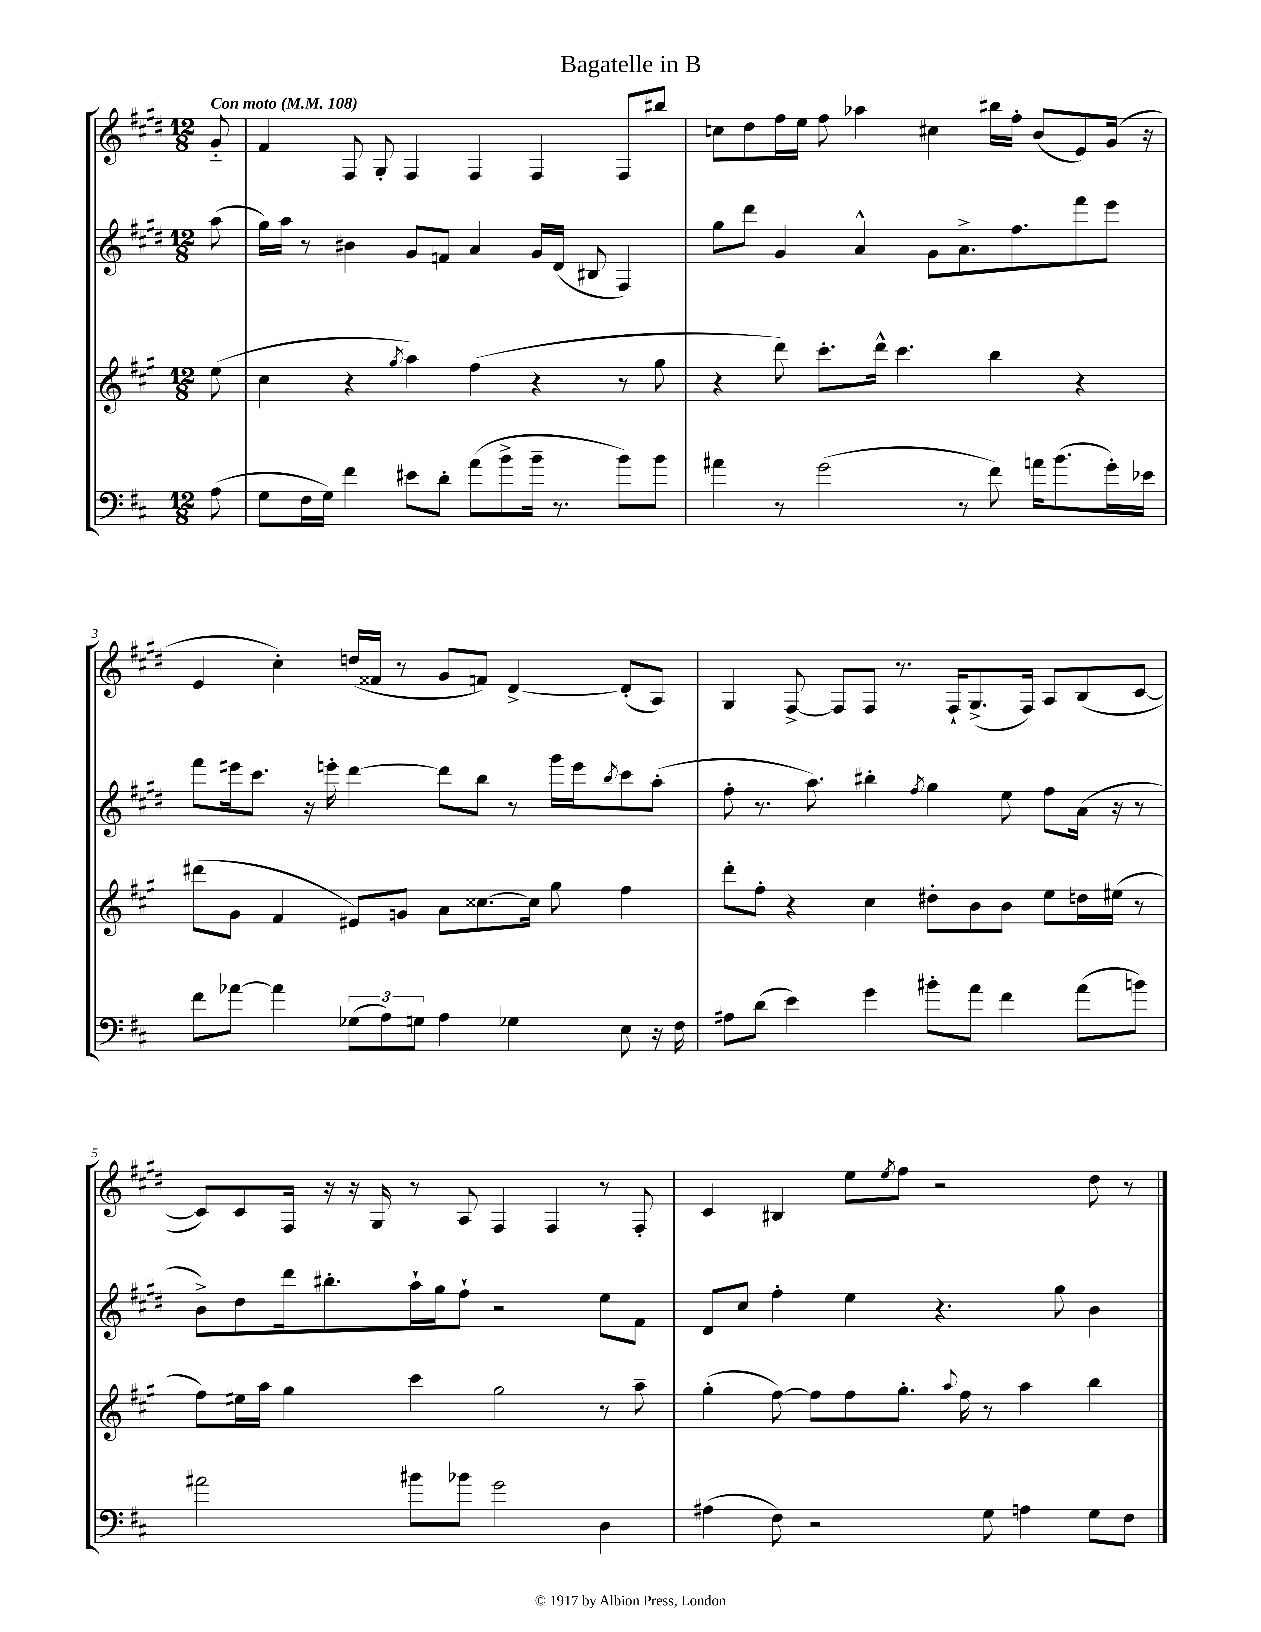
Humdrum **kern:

**kern	**kern	**kern	**kern
*part4	*part3	*part2	*part1
*staff4	*staff3	*staff2	*staff1
*clefF4	*clefG2	*clefG2	*clefG2
*k[f#c#]	*k[f#c#g#]	*k[f#c#g#d#]	*k[f#c#g#d#]
*M12/8	*M12/8	*M12/8	*M12/8
*MM108	*MM108	*MM108	*MM108
=	=	=	=
!	!	!	!LO:TX:a:B:t=Con moto
(8A\	(8ee\	(8aa\	8g#/
=1	=1	=1	=1
8G\L	4cc#\	16gg#\LL)	4f#/
.	.	16aa\JJ	.
16F#\L	.	8r	.
16G\JJ)	.	.	.
4f#\	4r	4b#X\	8F#/
.	.	.	8G#'/
.	8qgg#/	.	.
8e#X\L	4aa\)	8g#/L	4F#/
8d'\J	.	8fn/J	.
(8a\L	(4ff#\	4a/	4F#/
8b^\	.	.	.
16b~\Jk	4r	16g#/LL	4F#/
8.r	.	(16d#/JJ	.
.	.	8B#X/	.
8b\L)	8r	4F#/)	8F#/L
8b\J	8gg#\	.	8bb#X/J
=2	=2	=2	=2
4a#X\	4r	8gg#\L	8ccn\L
.	.	8ddd#\J	8dd#\
8r	8ddd\)	4g#/	16ff#\L
.	.	.	16ee\JJ
(2g\	8.ccc#'\L	.	8ff#\
.	.	4a^^/	4aa-X\
.	16ddd^^\Jk	.	.
.	4.ccc#\	.	.
.	.	8g#\L	4cc#X\
8r	.	8.a^\	.
8f#\)	4bb\	.	16bb#X\LL
.	.	8.ff#\	16ff#'\JJ
16an\KL	.	.	(8b/L
(8.b\	.	.	.
.	4r	8fff#\	8e/)
16g'\L)	.	8eee\J	(16g#/Jk
16e-X\JJ	.	.	16r
!!LO:LB:g=z
=3	=3	=3	=3
8f#\L	(8ddd#X\L	8fff#\L	4e/
[8a-X\J	8g#\J	16eee#X\k	.
.	.	8.ccc#\J	.
4a-\]	4f#/	.	4cc#'\)
.	.	16r	.
.	.	16eeen'\	.
(12G-X\L	8e#X/L)	[4ddd#\	(16ddn/LL
.	.	.	16f##X/JJ
12A\)	.	.	.
.	8gn/J	.	8r
12Gn\J	.	.	.
4A\	8a\L	8ddd#\L]	8g#/L
.	[8.cc##X\	8bb\J	8fn/J)
4G-X\	.	8r	[4d#^/
.	16cc##\Jk]	.	.
.	8gg#\	16ggg#\LL	.
.	.	16eee\J	.
.	.	8qbb/	.
8E\	4ff#\	8ccc#\	(8d#'/L]
16r	.	(8aa'\J	8A/J)
16F#\	.	.	.
=4	=4	=4	=4
8A#X\L	8ddd'\L	8ff#'\	4G#/
(8d\J	8ff#'\J	8.r	.
4e\)	4r	.	[8F#^/
.	.	8.aa\)	.
.	.	.	8F#/L]
4g\	4cc#\	4bb#X'\	8F#/J
.	.	.	8.r
.	.	8qff#/	.
8b#X'\L	8dd#X'\L	4gg#\	.
.	.	.	16F#`/KL
8a\J	8b\	.	(8.G#^/
4f#\	8b\J	8ee\	.
.	.	.	16F#/Jk)
.	8ee\L	8ff#\L	8A/L
(8a\L	16ddn\L	(16a\Jk	(8B/
.	(16ee#X\JJ	16r	.
8bn\J)	8r	8r	[8c#/J
!!LO:LB:g=z
=5	=5	=5	=5
2a#X\	8ff#\L)	8b^\L)	8c#/L])
.	16ee#X\L	8dd#\	8c#/
.	16aa\JJ	.	.
.	4gg#\	16ddd#\k	16F#/Jk
.	.	8.bb#X'\	16r
.	.	.	16r
.	.	.	16G#/
8b#X\L	4ccc#\	16aa`\L	8r
.	.	16gg#\J	.
8b-X\J	.	8ff#`\J	8A/
2g\	2gg#\	2r	4F#/
.	.	.	4F#/
4D\	8r	8ee\L	8r
.	8aa~\	8f#\J	8F#'/
=6	=6	=6	=6
(4A#X\	(4gg#'\	8d#/L	4c#/
.	.	8cc#/J	.
8F#\)	[8ff#\)	4ff#'\	4B#X/
2r	8ff#\L]	.	.
.	8ff#\	4ee\	8ee\L
.	.	.	8qee/
.	8.gg#'\J	.	8ff#\J
.	.	4.r	2r
.	8qqaa/	.	.
.	16ff#\	.	.
8G\	8r	.	.
4An\	4aa\	.	.
.	.	8gg#\	.
8G\L	4bb\	4b\	8dd#\
8F#\J	.	.	8r
==	==	==	==
*-	*-	*-	*-
